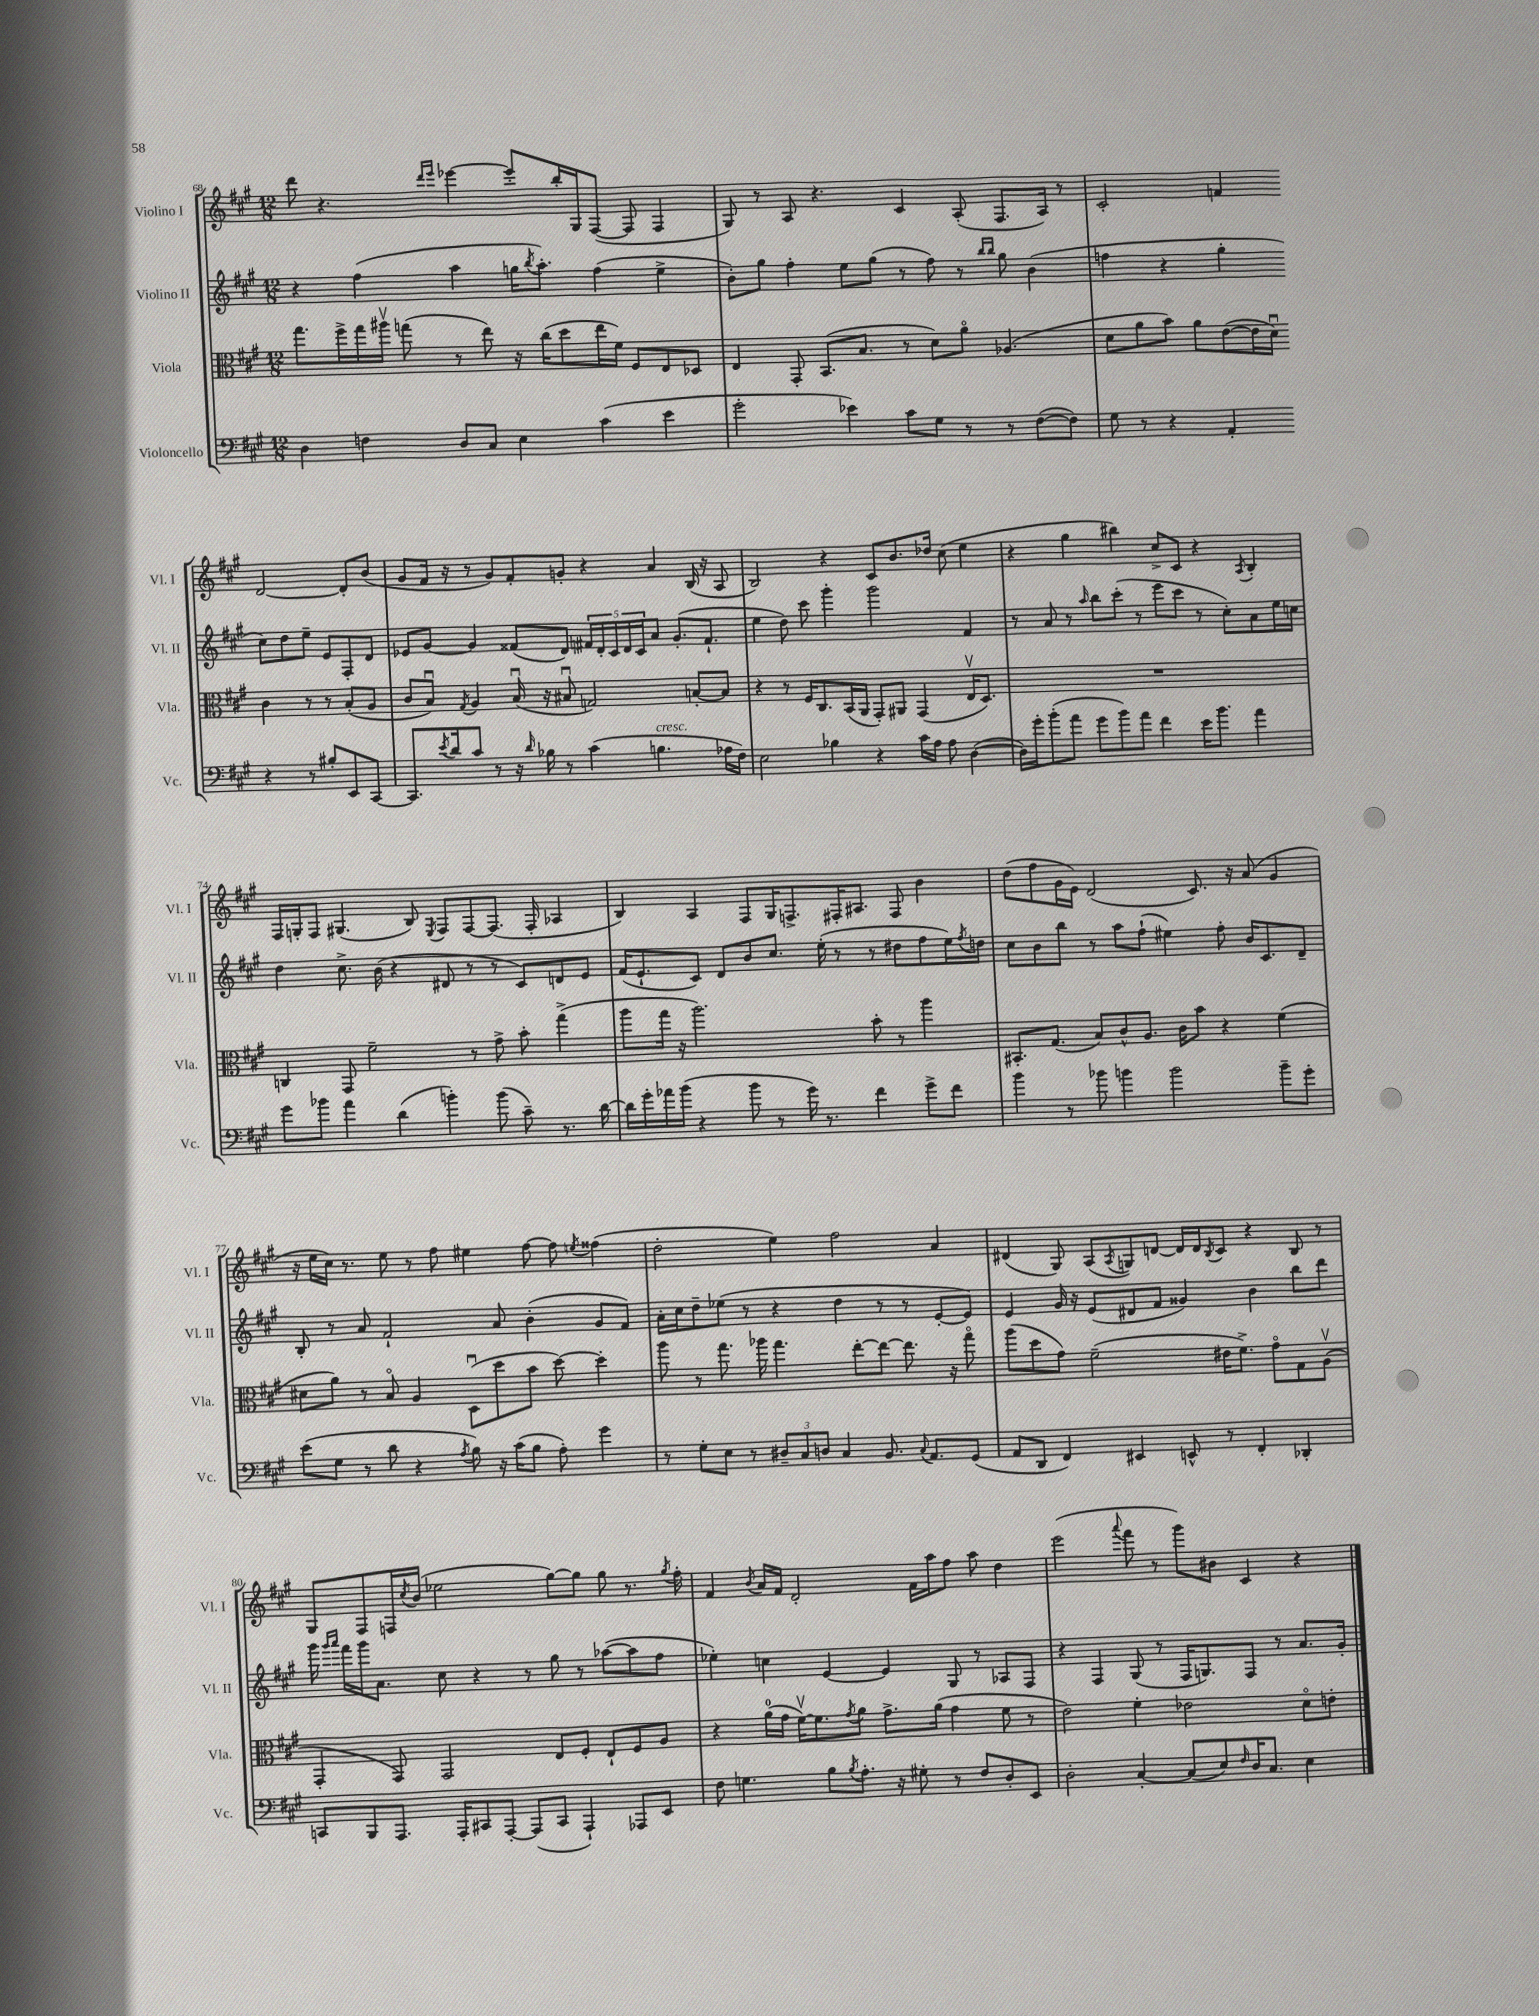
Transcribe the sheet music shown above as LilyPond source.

<<
\new StaffGroup <<
\new Staff = "s0" \with { instrumentName = "Violino I" shortInstrumentName = "Vl. I" } {
    \clef treble \key a \major \numericTimeSignature \time 12/8
    d'''8 r4. \grace { d'''16 e'''16 } ees'''4~ ees'''8-. b''16-. gis16 fis8~( fis8 fis4 |
    gis8) r8 a8 r4. cis'4 a8-.( fis8. a16) r8 |
    cis'2-. f'4 d'2~ d'8-. b'8( |
    gis'8 fis'16 r16 r8 gis'8) fis'8-. g'8-. r4 a'4 b16( r16 a8 |
    b2) r4 cis'8 b'8. des''16 cis''8( e''4 |
    r4 gis''4 bis''4) cis''8-> cis'8 r4 \acciaccatura { a8 } b4-. |
    fis16 g16-. fis8 gis4.( b8) \acciaccatura { e8 } fis8 fis8~ fis8.( fis16-. aes4 |
    b4) a4 fis8 gis16 f8.-> fis16-. ais8. fis8 b'4 |
    d''8( fis''8 gis'16 e'16) d'2( cis'8.) r16 a'8( gis'4 |
    r16 e''16 cis''16) r8. e''8 r8 fis''8 eis''4 fis''8~ fis''8 \acciaccatura { e''8 } fisis''4( |
    d''2-. e''4) fis''2 a'4 |
    dis'4( gis8) a8( \acciaccatura { a8 } g8) d'8~ d'16 d'16 \acciaccatura { b8 } cis'8 r4 b8 r8 |
    gis8 fis8 f16 \acciaccatura { cis''8 } b'16( ees''2 gis''8~) gis''8 gis''8 r8. \acciaccatura { gis''8 } fis''16-. |
    fis'4 \acciaccatura { b'8 } a'16 fis'16 d'2-. fis'16 a''16 fis''8 a''8 d''4 |
    e'''2( \appoggiatura { a'''8 } fis'''8 r8 gis'''8) bis'8 cis'4 r4 \bar "|." |
}
\new Staff = "s1" \with { instrumentName = "Violino II" shortInstrumentName = "Vl. II" } {
    \clef treble \key a \major \numericTimeSignature \time 12/8
    r4 fis''4( a''4 g''16 \acciaccatura { b''8 } a''8.-.) fis''4( e''4-> |
    b'8-.) gis''8 fis''4-. e''8 gis''8( r8 fis''8) r8 \grace { b''16 b''16 } gis''8 b'4( |
    f''4 r4 gis''4-. cis''8) d''8 e''8-- e'8 fis8-. d'8 |
    ees'8 gis'8~ gis'4 fisis'8( d'8) \tuplet 5/4 { fis'16 d'16-. cis'16 d'16 cis'16 } a'8 gis'8.-.( fis'8.-! |
    e''4 d''8) cis'''8 gis'''4-. gis'''2 fis'4 |
    r8 a'8 r8 \grace { a''16 } b''8 cis'''8-.( r8 e'''8 cis'''8 r8 cis''8-.) a'8 e''16 c''16 |
    d''4 cis''8.-> b'16( r4 dis'8 r8 r8 cis'8) d'8 e'8 |
    fis'16( e'8.-! cis'8) d'8 b'8 cis''8. e''16-.( r8 r8 dis''8 fis''8 e''16) \acciaccatura { fis''8 } d''16 |
    cis''8 b'8 b''8 r8 a''8 fis''8-!( eis''4) fis''8-. b'16 cis'8. d'8-- |
    b8-. r8 a'8 fis'2-! a'8 b'4-.( gis'8 fis'8) |
    a'16-. cis''16 d''8-- ees''8( r8 r4 d''4 r8 r8 e'8~-. e'8) |
    e'4 gis'16 r16 e'8( dis'8 fis'8 gisis'4) b'4 b''8 d'''8 |
    gis'''16 \grace { gis'''16 a'''16 } fis'''16 gis'''16 a'8. cis''8 r4 r8 gis''8 r8 aes''8~( aes''8 fis''8 |
    ees''4-.) c''4 e'4~ e'4 gis8 r8 aes8 fis8 |
    r4 fis4 gis8( r8 fis16 g8.) fis8 r8 a'8. gis'16-. \bar "|." |
}
\new Staff = "s2" \with { instrumentName = "Viola" shortInstrumentName = "Vla." } {
    \clef alto \key a \major \numericTimeSignature \time 12/8
    gis''8. fis''16-> gis''16 ais''16\upbow g''8( r8 e''8) r16 cis''16( d''8 e''16 fis'16) fis8 e8 des8 |
    e4 gis,8-. b,8.( b8. r8 d'8) a'8\flageolet aes4.( |
    d'8 a'8 b'8) a'8 e'8~( e'16 d'16\downbow) cis'4 r8 r8 b8-.( a8 |
    cis'8 b8\downbow) \acciaccatura { gis8 } a4 b16\downbow( r16 bis8\downbow g2) b8~-. b8 |
    r4 r8 fis16 cis8. b,16( a,16 gis,8-.) ais,8 gis,4( e16\upbow d8.) |
    R1. |
    c4 gis,8 fis'2-- r8 gis'8-> b'8-. gis''4->( |
    a''8 gis''16 r16 a''2.) b'8-. r8 a''4 |
    bis,8.-. gis8.( b8) cis'8-^ a8. cis'16 b'8 r4 fis'4( |
    dis'8 a'8) r8 b8\flageolet a4 d8\downbow( d''8 b'8 d''8~) d''4-. |
    a''8 r8 gis''8. aes''16 gis''4. e''8~-. e''8~ e''8. r16 gis''8\flageolet |
    a''8( d''8 gis'8) fis'2--( eis'16 fis'8.->) gis'8\flageolet gis8 a8\upbow( |
    gis,4-. gis,8) gis,2 e8 fis8-. e8-! fis8 a8 |
    r4 a'16-0( gis'16 fis'16~\upbow) fis'8. \acciaccatura { gis'8 } a'8 gis'8.-> a'16( gis'4 fis'8 r8 |
    e'2) fis'4-. ees'2 d'8\flageolet e'8-. \bar "|." |
}
\new Staff = "s3" \with { instrumentName = "Violoncello" shortInstrumentName = "Vc." } {
    \clef bass \key a \major \numericTimeSignature \time 12/8
    d4 f4 d8 cis8 e4 cis'4( e'4 |
    gis'2-. ees'4) cis'8 gis8 r8 r8 fis8~( fis8) |
    gis8 r8 r4 a,4-. r4 r8 bis8-. e,8 cis,8~ |
    cis,8. \acciaccatura { e'8 } d'16 cis'8 r8 r16 \grace { d'16 } bes16 r8 cis'4( b4.^\markup { \italic "cresc." } aes16 fis16) |
    e2 bes4 r4 cis'16 a16 a8 d4~( |
    d16) gis'16-. b'8-.( a'8 gis'8 b'8) a'8 fis'4 e'16 b'8. a'4 |
    gis'8 bes'8 a'4 d'4( b'4-.) b'8( cis'8--) r8. d'16~ |
    d'16 gis'16-. aes'16 b'16( r4 b'8 r8 gis'16) r8. fis'4 gis'8-> fis'8 |
    b'4 r8 bes'8 b'4 b'2 b'8-- gis'8-. |
    e'8( gis8 r8 d'8 r4 \acciaccatura { a8 } b8) r16 cis'16( b8 a8-.) gis'4 |
    r8 gis8-. e8 r8 \tuplet 3/2 { dis8-- cis8 d8 } cis4 b,8. \appoggiatura { cis8 } a,8. gis,8( |
    a,8 d,8 fis,4) eis,4 e,8-^ r8 fis,4-. des,4-. |
    c,8 b,,8 a,,8. a,,16-. cis,8 a,,8~-. a,,8( cis,8 a,,4-!) aes,,8 e,8 |
    fis8 g4. b8 \acciaccatura { b8 } a8.-. r16 gis8-. r8 fis8 d8-. e,8 |
    d2-. cis4~-. cis8( e8) \grace { fis16 } d16 cis8. e4 \bar "|." |
}
>>
>>
\layout { \context { \Score currentBarNumber = #68 } }
